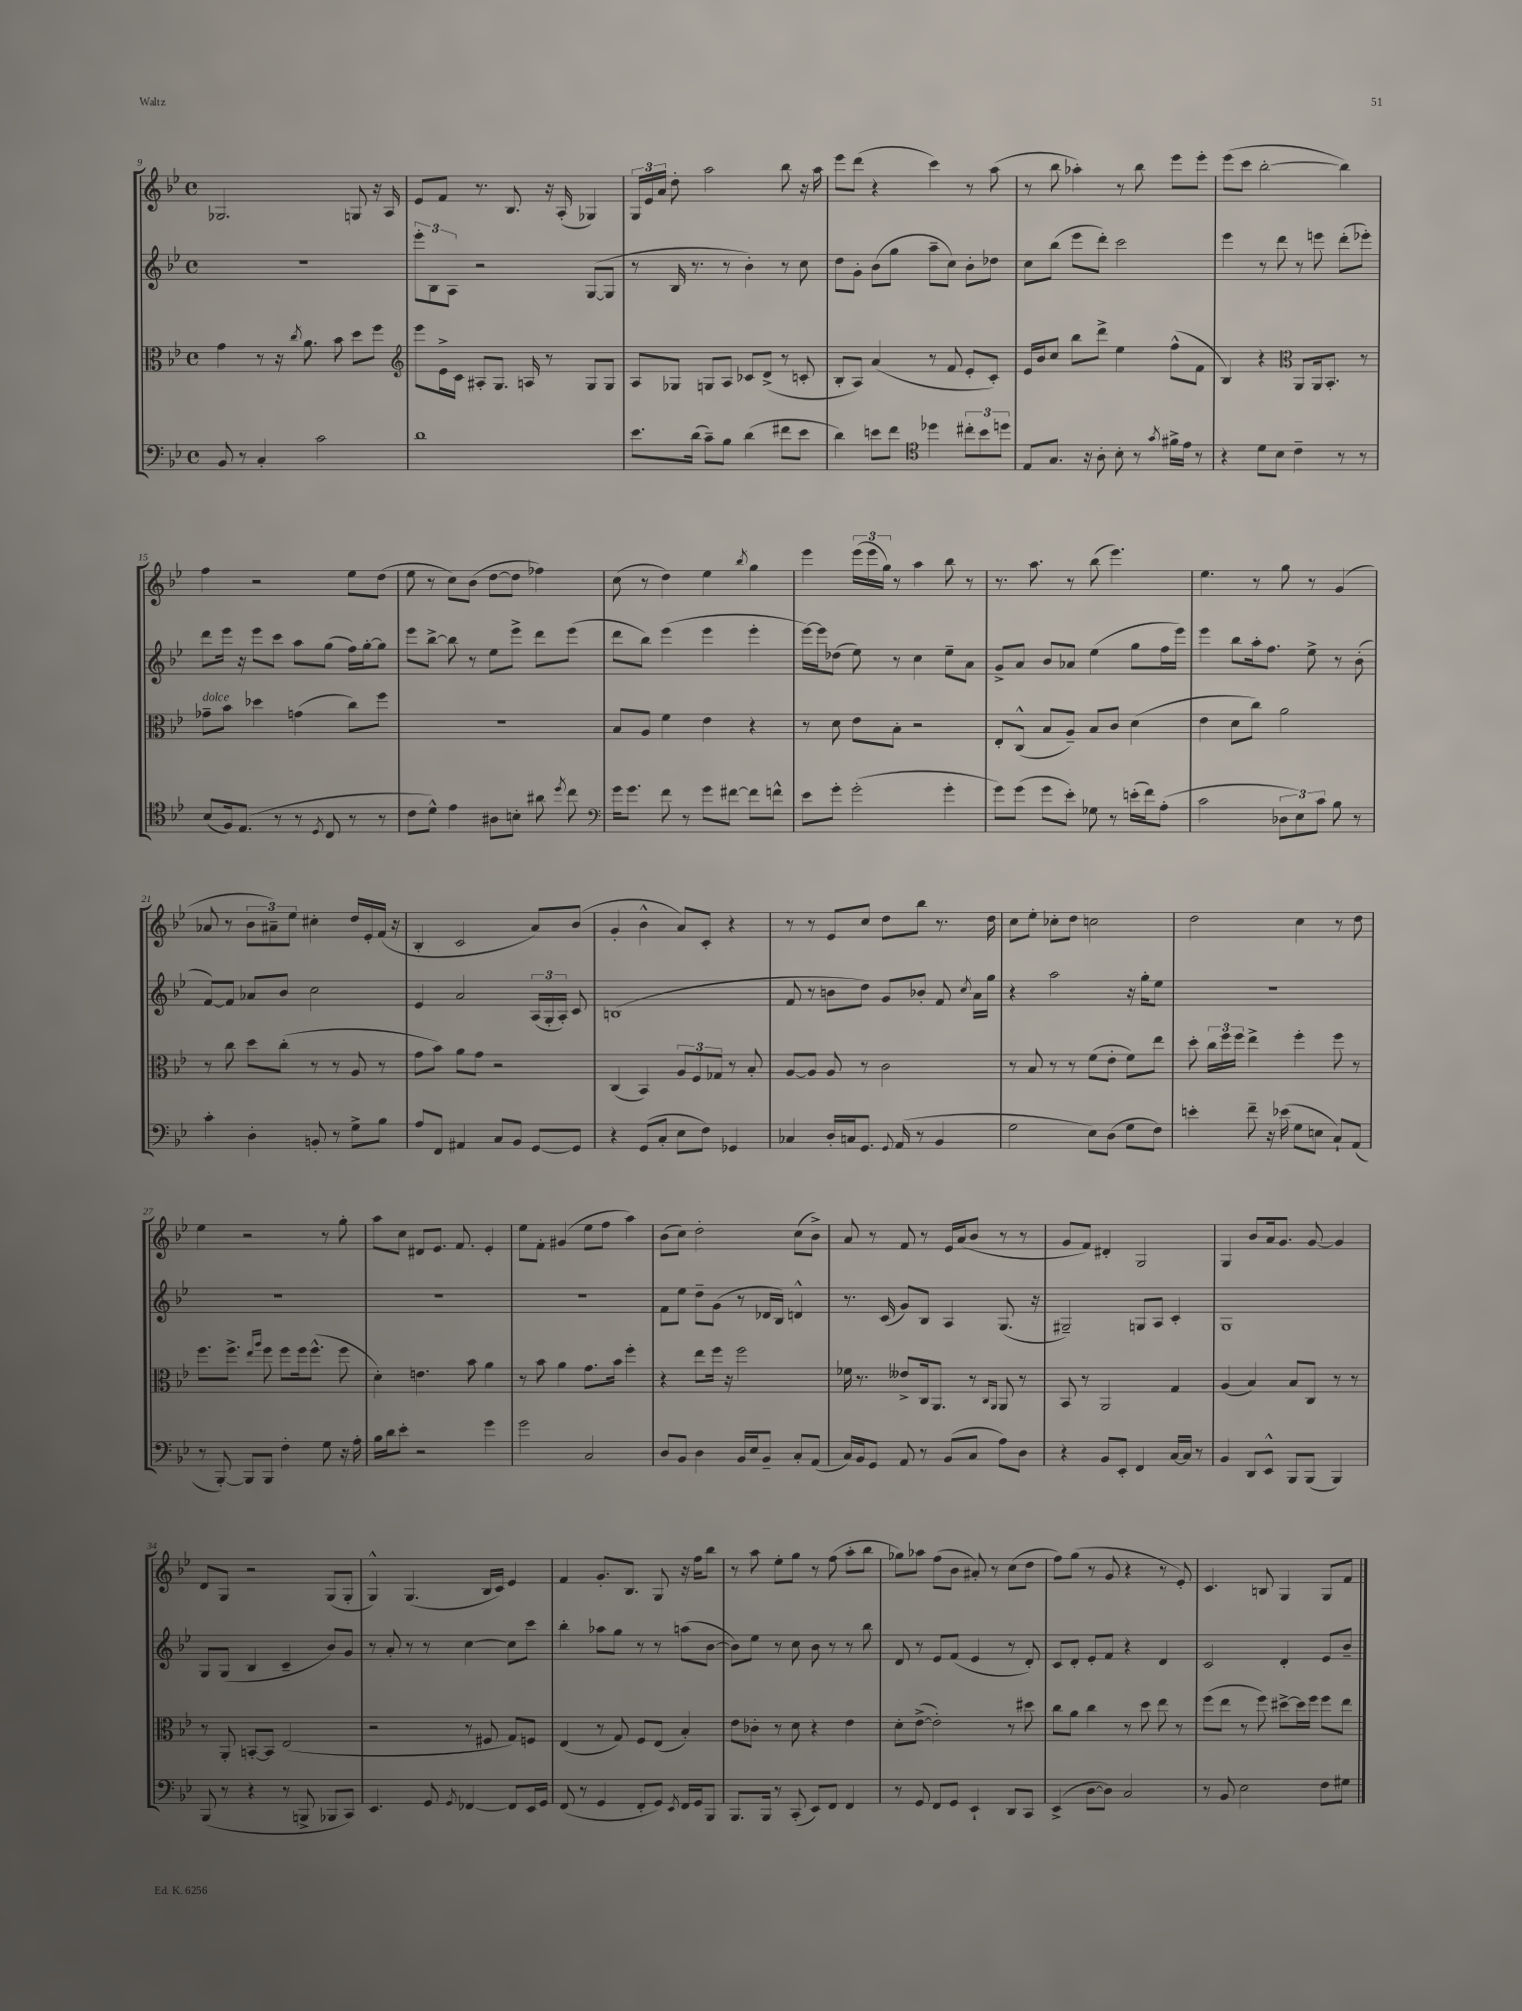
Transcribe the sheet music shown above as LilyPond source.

<<
\new StaffGroup <<
\new Staff = "s0" {
    \clef treble \key bes \major \defaultTimeSignature \time 4/4
    \autoBeamOff ges2. g8 r16 a16 |
    ees'8[ f'8] r8. bes8. r16 a16-.( ges4) |
    \tuplet 3/2 { g16[ ees'16 a'16] } d''8-. a''2 bes''8 r16 a''16 |
    ees'''8[ d'''8]( r4 c'''4) r8 a''8( |
    r8 bes''8 aes''4-.) r8 bes''8 ees'''8[ ees'''8]-. |
    ees'''8[( c'''8] bes''2~-. bes''4) |
    f''4 r2 ees''8[ d''8]( |
    ees''8 r8 c''8[) bes'8]( d''8[~ d''8] fes''4) |
    c''8( r8 d''4) ees''4 \acciaccatura { bes''8 } g''4 |
    ees'''4 \tuplet 3/2 { ees'''16[( ees'''16 g''16]) } r8 a''4 bes''8 r8 |
    r8. a''8. r8 bes''8( ees'''4.) |
    ees''4. r8 g''8 r8 g'4( |
    aes'8 r8 \tuplet 3/2 { bes'8[ ais'8--) ees''8] } cis''4-. d''16[ ees'16-. f'16]( r16 |
    bes4-. c'2 a'8[) bes'8]( |
    g'4-. bes'4-^ a'8[) c'8]-. r4 |
    r8 r8 ees'8[ c''8] d''8[ bes''8] r8. d''16 |
    c''8[ ees''8]-. ces''8[-. d''8] c''2 |
    d''2 c''4 r8 d''8 |
    ees''4 r2 r8 g''8-. |
    a''8[ c''8] dis'8[ ees'8.] f'8. ees'4-. |
    ees''8[ f'8]-. gis'4( ees''8[ f''8] a''4) |
    bes'8[( c''8]) d''2-. c''8[( bes'8]->) |
    a'8 r8 f'8 r8 ees'16[ a'16( bes'8] r8 r8 |
    g'8[ f'8]) dis'4-. g2 |
    g4 bes'8[ a'16 g'8.] g'8~ g'4 |
    d'8[ g8] r2 g8[( g8]-. |
    g4-^) g4.( bes16[ c'16]) ees'4 |
    f'4 g'8.[-. bes8.] g8 r16 f''16[ bes''8] |
    r8 a''8 ees''8[-. g''8] r8 f''8( a''8[-. bes''8] |
    ges''8[) aes''8] f''8[( bes'8] ais'8-.) r8 c''8[( d''8] |
    f''8[) g''8]( r8 g'8 r4 r8 ees'8-.) |
    c'4. b8 g4 g8[ f'8] \bar "|." |
}
\new Staff = "s1" {
    \clef treble \key bes \major \defaultTimeSignature \time 4/4
    \autoBeamOff R1 |
    \tuplet 3/2 { ees'''8[-. bes8 a8] } r2 g8[~( g8] |
    r8 bes16 r8. r8 bes'4-.) r8 c''8 |
    d''8[ g'8]-. bes'8[( g''8] a''8[-- c''8]) bes'8[-. des''8] |
    c''8[ bes''8]( ees'''8[ d'''8]-.) c'''2 |
    ees'''4 r8 d'''8 r8 e'''8 d'''8[-.( ees'''8]-.) |
    d'''8[ ees'''16] r16 ees'''8[ c'''8] a''8[ g''8]( f''16[) g''16~-. g''8] |
    ees'''8[ bes''8]~-> bes''8 r8 ees''8[ ees'''8]-> d'''8[ ees'''8]( |
    d'''8[ bes''8]) ees'''4( ees'''4 ees'''4-. |
    ees'''16[~) ees'''16 des''8]( ees''8) r8 c''4 ees''8[-- a'8] |
    g'8[-> a'8] bes'8[ aes'8] ees''4( g''8[ f''16 ees'''16]) |
    ees'''4 bes''8[ a''16-. f''8.] ees''8-> r8 bes'8-.( |
    f'8[~) f'8] aes'8[ bes'8] c''2 |
    ees'4 a'2 \tuplet 3/2 { a16[( g16-. a16]-.) } c'8 |
    b1( |
    f'8 r8 b'8[ d''8]) g'8[ bes'8]-. f'8 \acciaccatura { c''8 } a'16[ g''16] |
    r4 a''2 r16 g''16[-. ees''8] |
    R1 |
    R1 |
    R1 |
    R1 |
    f'8[ ees''8] d''8[-- g'8]( r8 des'16[ bes16]) d'4-^ |
    r8. c'16( g'8[) bes8] a4 g8.( r16 |
    gis2--) g8[ a8] c'4-. |
    g1 |
    g8[ g8]( bes4 c'4-- bes'8[) g'8] |
    r8 a'8-. r8 r8 c''4~ c''8[ c'''8] |
    bes''4-. aes''8[ g''8] r8 r8 a''8[( bes'8]~ |
    bes'8[) ees''8] r8 c''8 bes'8 r8 r8 bes''8 |
    d'8 r8 ees'8[ f'8]( ees'4 r8 d'8-.) |
    c'8[ d'8]-. ees'8[-. f'8] r4 d'4 |
    c'2 d'4-. ees'8[ bes'8]-- \bar "|." |
}
\new Staff = "s2" {
    \clef alto \key bes \major \defaultTimeSignature \time 4/4
    \autoBeamOff g'4 r8 r16 \acciaccatura { c''8 } a'8. bes'8 d''8[ f''8] |
    \clef treble ees'''8[ ees'16-> c'16] ais8[-. g8.] a16 r8 g8[ g8] |
    a8[ ges8] g8[ a8] ces'8[ d'8]->( r8 c'8-. |
    bes8[-. a8]) a'4( r8 f'8 ees'8[-. c'8]-.) |
    ees'16[ bes'16 c''8] bes''8[ d'''8]-> ees''4 f''8[-^( f'8] |
    bes4) r4 \clef alto a,8[ a,16 bes,8.]-. r8 |
    ges'8[--^\markup { \italic "dolce" } bes'8] des''4 g'4( c''8[) f''8] |
    r1 |
    bes8[ a8] f'4 ees'4 r4 |
    r8 d'8 ees'8[ bes8]-. r2 |
    ees8[-. c8]-^( bes8[ a8]--) bes8[ c'8] d'4( |
    ees'4 d'8[ c''8]) a'2 |
    r8 c''8 d''8[ c''8]-.( r8 r8 a8 r8 |
    g'8[ bes'8]) a'8[ g'8] r2 |
    c4( bes,4) \tuplet 3/2 { a8[ f8 ges8] } r8 bes8-. |
    a8[~ a8] a8 r8 c'2 |
    r8 bes8 r8 r8 f'8[( ees'8]-. f'8[) ees''8] |
    d''8-. \tuplet 3/2 { c''16[ f''16 f''16] } ees''4-> f''4-. f''8 r8 |
    f''8.[ f''8.]-> \grace { ees''16[ a''16] } f''8 f''8[ f''16 f''8.]-^( f''8 |
    d'4-.) e'4. bes'8 a'4 |
    r8 bes'8 a'4 g'8.[ bes'16] f''4-. |
    r4 ees''8[ f''16] r16 f''2 |
    fes'16 r8. eeses'8[-> c16 a,8.] r8 \grace { c16[ a,16] } a,8 r8 |
    bes,8 r8 a,2 g4 |
    a4( bes4) bes8[ c8] r8 r8 |
    r8 a,8-. b,8[~-. b,8] ees2( |
    r2 r8 fis8 g8[) f8] |
    ees4( r8 g8) f8[ ees8]( bes4-.) |
    ees'8[ ces'8]-. r8 d'8 r4 ees'4 |
    d'8[-. ees'8]~->( ees'2-.) r8 dis''8 |
    c''8[ a'8] c''4 r8 d''8 ees''8 r8 |
    f''8[( ees''8] r8 f''8) dis''8[~-> dis''16 f''16] f''8[ ees''8] \bar "|." |
}
\new Staff = "s3" {
    \clef bass \key bes \major \defaultTimeSignature \time 4/4
    \autoBeamOff bes,8 r8 c4-. c'2 |
    d'1 |
    ees'8.[ d'16]( c'8[--) bes8] d'4( fis'8[ ees'8] |
    d'4) e'8[ f'8] \clef tenor des''4 \tuplet 3/2 { cis''8[-. bes'8 d''8] } |
    ees8[ g8.] r16 a8-. bes8-. r8 \acciaccatura { g'8 } fis'16[-> ees'16] r8 |
    r4 d'8[ bes8] c'4-- r8 r8 |
    bes8[( f16) ees8.]( r8 r8 \acciaccatura { d8 } c8 r8 r8 |
    c'8[ d'8]-^) ees'4 ais8[ b8]-. ais'8 \acciaccatura { d''8 } c''8 |
    \clef bass g'16[ g'8.] f'8 r8 g'8[ fis'8]~ fis'8[ f'8]-^ |
    ees'8[ g'8]-. g'2-.( g'4-. |
    g'8[) g'8]( g'8[ ees'8]-.) ges8 r8 e'16[-.( f'16) a8]-.( |
    c'2 \tuplet 3/2 { des8[ ees8) c'8] } bes8 r8 |
    c'4-. d4-. b,8-. r8 g8[-> bes8] |
    a8[ f,8] ais,4 c8[ bes,8] g,8[~ g,8] |
    r4 g,8[( c8]-. ees8[ f8]) ges,4 |
    ces4 d16[-. c16 g,8.] \appoggiatura { g,8 } a,16( r8 bes,4 |
    g2 ees8[) d8]( g8[ f8]) |
    e'4-. f'8-- r16 ees'16( g8[ e8] c8[-!) a,8]( |
    r8 bes,,8~-.) bes,,8[ bes,,8] f4-. g8 r16 a16-. |
    bes16[ d'16 ees'8]-. r2 g'4 |
    g'2 c2 |
    d8[ bes,8] d4 bes,16[ ees16 bes,8]-- c8[-. a,8]( |
    c16[) bes,16 g,8] a,8 r8 bes,8[( c8] a8[) d8] |
    r4 bes,8[ ees,8]-. f,4 c16[~ c16] r8 |
    bes,4 d,8[ ees,8]-^ bes,,8[ bes,,8]( bes,,4) |
    bes,,8( r8 r4 r8 b,,8-> bes,,8[ c,8]) |
    ees,4. g,8 \acciaccatura { g,8 } fes,4~ fes,8[ ees,16 g,16] |
    f,8( r8 g,4 f,8[-. g,8]) \acciaccatura { ees,8 } f,16[ g,16 bes,,8] |
    bes,,8.[ bes,,16] r8 c,8-.( ees,8[) f,8] f,4 |
    r8 g,8 f,8[ g,8] ees,4-! d,8[ c,8] |
    ees,4->( d8[~ d8]) c2 |
    r8 bes,8 ees2 f8[ gis8] \bar "|." |
}
>>
>>
\layout { \context { \Score currentBarNumber = #9 } }
